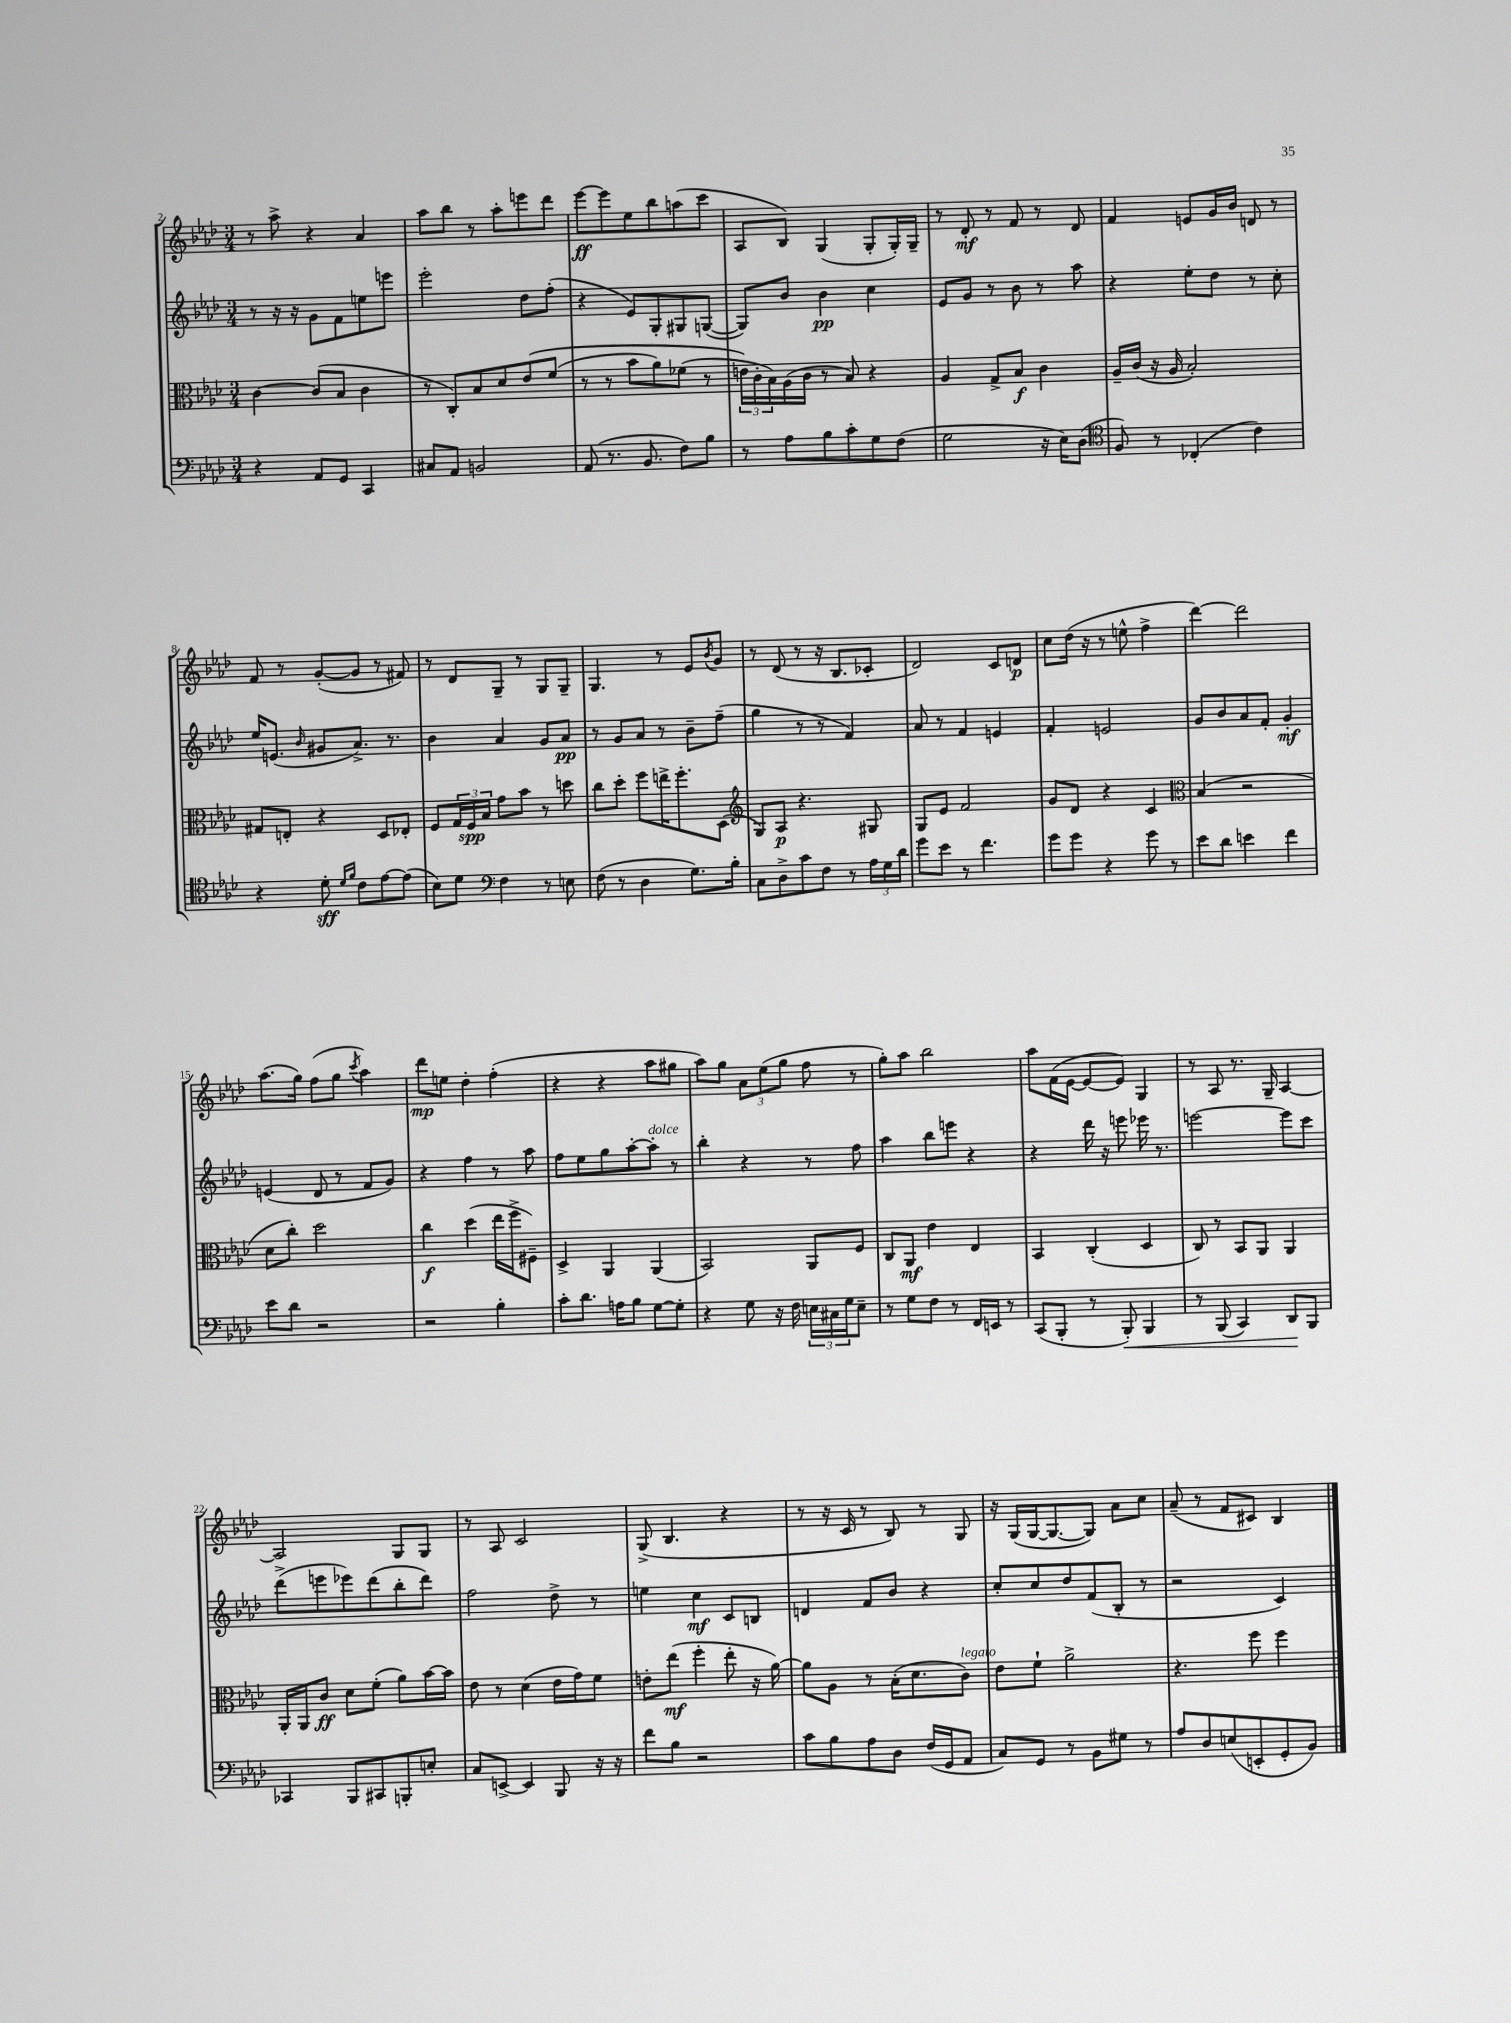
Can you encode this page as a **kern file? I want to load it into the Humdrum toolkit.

**kern	**dynam	**kern	**dynam	**kern	**dynam	**kern	**dynam
*part4	*part4	*part3	*part3	*part2	*part2	*part1	*part1
*staff4	*staff4	*staff3	*staff3	*staff2	*staff2	*staff1	*staff1
*clefF4	*	*clefC3	*	*clefG2	*	*clefG2	*
*k[b-e-a-d-]	*	*k[b-e-a-d-]	*	*k[b-e-a-d-]	*	*k[b-e-a-d-]	*
*M3/4	*	*M3/4	*	*M3/4	*	*M3/4	*
=2	=2	=2	=2	=2	=2	=2	=2
4r	.	[4c\	.	8r	.	8r	.
.	.	.	.	16r	.	8aa-^\	.
.	.	.	.	16r	.	.	.
8AA-/L	.	(8c/L]	.	8g\L	.	4r	.
8GG/J	.	8B-/J	.	8f\	.	.	.
4CC/	.	4c\	.	8een\	.	4a-/	.
.	.	.	.	8eeen\J	.	.	.
=3	=3	=3	=3	=3	=3	=3	=3
8C#X/L	.	8r	.	2eee-'\	.	8aa-\L	.
8AA-/J	.	8C'/L)	.	.	.	8bb-\J	.
2BBn/	.	8B-/	.	.	.	8r	.
.	.	8d-/	.	.	.	8aa-'\L	.
.	.	(8e-/	.	8dd-\L	.	8eeen\	.
.	.	(8f/J	.	(8ff'\J	.	8ddd-\J	.
=4	=4	=4	=4	=4	=4	=4	=4
(8AA-/	.	8r	.	4r	.	[8eee-\L	ff
8.r	.	8r	.	.	.	8eee-\]	.
.	.	8b-\L	.	8e-/L)	.	8ee-\	.
8.BB-/	.	.	.	.	.	.	.
.	.	8a-\)	.	8G'/	.	8bb-\	.
8F\L)	.	(8f-X\J	.	8G#X/	.	(8aan\	.
8B-\J	.	8r	.	([8Gn/J	.	8ccc\J	.
=5	=5	=5	=5	=5	=5	=5	=5
8r	.	24en\LL)	.	8G/L])	.	8A-/L	.
.	.	24c'\	.	.	.	.	.
.	.	24B-\)	.	.	.	.	.
8A-\L	.	(16A-\	.	8b-/J	.	8B-/J)	.
.	.	16c\JJ	.	.	.	.	.
8B-\	.	8r	.	4b-\	pp	(4G/	.
8c'\	.	8B-/)	.	.	.	.	.
8G\	.	4r	.	4cc\	.	8G'/L	.
(8F\J	.	.	.	.	.	16G'/L)	.
.	.	.	.	.	.	16G~/JJ	.
=6	=6	=6	=6	=6	=6	=6	=6
2G\	.	4A-/	.	8e-/L	.	8r	.
.	.	.	.	8g/J	.	8d-'/	mf
.	.	8G^/L	.	8r	.	8r	.
.	.	8B-/J	f	8b-\	.	8f/	.
16r	.	4c\	.	8r	.	8r	.
16E-\KL)	.	.	.	.	.	.	.
(8D-\J	.	.	.	8aa-\	.	8d-/	.
=7	=7	=7	=7	=7	=7	=7	=7
*clefC4	*	*	*	*	*	*	*
8F/)	.	16A-~/LL	.	4r	.	4f/	.
.	.	(16c/JJ	.	.	.	.	.
8r	.	16r	.	.	.	.	.
.	.	16A-/	.	.	.	.	.
(4C-X'/	.	2B-'/)	.	8ee-'\L	.	8en/L	.
.	.	.	.	8dd-\J	.	16g/L	.
.	.	.	.	.	.	16b-/JJ	.
4c\)	.	.	.	8r	.	8dn/	.
.	.	.	.	8cc'\	.	8r	.
!!LO:LB:g=z
=8	=8	=8	=8	=8	=8	=8	=8
4r	.	8G#X/L	.	16ee-/KL	.	8f/	.
.	.	.	.	(8.en/J	.	.	.
.	.	8En'/J	.	.	.	8r	.
.	.	.	.	16qqb-/	.	.	.
8d-'\	sff	4r	.	8g#X/L	.	([8g'/L	.
16qqd-/LL	.	.	.	.	.	.	.
16qqf/JJ	.	.	.	.	.	.	.
8c\L	.	.	.	8.a-^/J)	.	8g/J]	.
[8e-\	.	8D-/L	.	.	.	8r	.
.	.	.	.	8.r	.	.	.
(8e-\J]	.	8E-X'/J	.	.	.	8f#X/)	.
=9	=9	=9	=9	=9	=9	=9	=9
8B-\L)	.	8F/L	.	4b-\	.	8r	.
8d-\J	.	24G/L	.	.	.	8d-/L	.
.	.	24F/	spp	.	.	.	.
.	.	24B-/JJ	.	.	.	.	.
*clefF4	*	*	*	*	*	*	*
4F\	.	8g\L	.	4a-/	.	8G~/J	.
.	.	8b-\J	.	.	.	8r	.
8r	.	8r	.	8g/L	.	8G/L	.
8En\	.	8ddn\	.	8a-/J	pp	8G~/J	.
=10	=10	=10	=10	=10	=10	=10	=10
(8F\	.	8cc\L	.	8r	.	4.G/	.
8r	.	8dd-'\J	.	8g/L	.	.	.
4D-\	.	8ff\L	.	8a-/J	.	.	.
.	.	16een^\K	.	8r	.	8r	.
.	.	8.ff'\	.	.	.	.	.
8.G\L)	.	.	.	8b-~\L	.	8e-/L	.
.	.	.	.	.	.	8qb-/	.
.	.	(8D-\J	.	(8ff~\J	.	8g/J	.
16B-'\Jk	.	.	.	.	.	.	.
=11	=11	=11	=11	=11	=11	=11	=11
*	*	*clefG2	*	*	*	*	*
8C\L	.	8G/L)	.	4gg\	.	8r	.
8D-^\	.	8A-/J	p	.	.	(8d-/	.
8c\	.	4.r	.	8r	.	8r	.
8F\J	.	.	.	8r	.	16r	.
.	.	.	.	.	.	8.B-/L	.
8r	.	.	.	4f/)	.	.	.
24A-\LL	.	8G#X/	.	.	.	8c-X'/J	.
24G\	.	.	.	.	.	.	.
24d-\JJ	.	.	.	.	.	.	.
=12	=12	=12	=12	=12	=12	=12	=12
8g\L	.	8G/L	.	8a-/	.	2d-/)	.
8e-\J	.	8e-/J	.	8r	.	.	.
8r	.	2f/	.	4f/	.	.	.
4.f\	.	.	.	.	.	.	.
.	.	.	.	4en/	.	8c/L	.
.	.	.	.	.	.	8dn/J	p
=13	=13	=13	=13	=13	=13	=13	=13
8g\L	.	8g/L	.	4f'/	.	8cc\L	.
8g\J	.	8d-/J	.	.	.	(16dd-\Jk	.
.	.	.	.	.	.	16r	.
4r	.	4r	.	2en/	.	8r	.
.	.	.	.	.	.	8een^^\	.
8g\	.	4c/	.	.	.	4ff^\	.
8r	.	.	.	.	.	.	.
=14	=14	=14	=14	=14	=14	=14	=14
*	*	*clefC3	*	*	*	*	*
8e-\L	.	(4B-/	.	8g/L	.	[4ddd-\)	.
8d-\J	.	.	.	8b-/	.	.	.
4en\	.	2r	.	8a-/	.	2ddd-\]	.
.	.	.	.	8f'/J	.	.	.
4f\	.	.	.	4g'/	mf	.	.
!!LO:LB:g=z
=15	=15	=15	=15	=15	=15	=15	=15
8e-\L	.	8d-\L	.	(4en/	.	(8.aa-\L	.
8d-\J	.	8cc'\J)	.	.	.	.	.
.	.	.	.	.	.	16gg\Jk)	.
2r	.	2dd-\	.	8d-/	.	(8ff\L	.
.	.	.	.	8r	.	8gg\J	.
.	.	.	.	.	.	8qccc/	.
.	.	.	.	8f/L	.	4aa-\)	.
.	.	.	.	8g/J)	.	.	.
=16	=16	=16	=16	=16	=16	=16	=16
2r	.	4cc\	f	4r	.	8ddd-\L	mp
.	.	.	.	.	.	8een\J	.
.	.	(4dd-\	.	4ff\	.	4dd-'\	.
4B-'\	.	16ee-\LL	.	8r	.	(4ff'\	.
.	.	16ff^\J	.	.	.	.	.
.	.	8F#X~\J)	.	8aa-\	.	.	.
=17	=17	=17	=17	=17	=17	=17	=17
8c'\L	.	4D-^/	.	8ff\L	.	4r	.
8.d-\J	.	.	.	8ee-\	.	.	.
.	.	4AA-/	.	8gg\	.	4r	.
16An\KL	.	.	.	.	.	.	.
8B-\J	.	.	.	[8aa-'\	.	.	.
!	!	!	!	!LO:TX:a:i:t=dolce	!	!	!
[8G\L	.	(4AA-/	.	8aa-'\J]	.	8aa-\L	.
8G'\J]	.	.	.	8r	.	8gg#X\J	.
=18	=18	=18	=18	=18	=18	=18	=18
4r	.	2BB-/)	.	4bb-'\	.	8aa-\L)	.
.	.	.	.	.	.	8gg\J	.
8G\	.	.	.	4r	.	12a-\L	.
.	.	.	.	.	.	(12ee-\	.
16r	.	.	.	.	.	.	.
.	.	.	.	.	.	12gg\J	.
16F\	.	.	.	.	.	.	.
24En\LL	.	8AA-/L	.	8r	.	8ff\	.
24C#X\	.	.	.	.	.	.	.
24G\J	.	.	.	.	.	.	.
8E~\J	.	8F/J	.	8ff\	.	8r	.
=19	=19	=19	=19	=19	=19	=19	=19
8r	.	8C/L	.	4aa-\	.	8gg'\L)	.
8G\L	.	8AA-/J	mf	.	.	8aa-\J	.
8F\J	.	4e-\	.	8bb-\L	.	2bb-\	.
8r	.	.	.	8eeen\J	.	.	.
16FF/LL	.	4E-/	.	4r	.	.	.
16EEn/JJ	.	.	.	.	.	.	.
8r	.	.	.	.	.	.	.
=20	=20	=20	=20	=20	=20	=20	=20
(8CC/L	.	4BB-/	.	4r	.	8aa-\L	.
8BBB-'/J	.	.	.	.	.	(16f\L	.
.	.	.	.	.	.	[16e-\JJ	.
8r	.	(4C'/	.	16ddd-\	.	8e-/L_	.
.	.	.	.	16r	.	.	.
!	!LO:HP:b	!	!	!	!	!	!
8BBB-'/)	<	.	.	8eeen\	.	8e-/J])	.
4BBB-/	.	4D-/	.	16eee-X\	.	4G/	.
.	.	.	.	8.r	.	.	.
=21	=21	=21	=21	=21	=21	=21	=21
8r	.	8C/)	.	[2eeen\	.	8r	.
(8BBB-/	.	8r	.	.	.	8A-/	.
4CC/)	.	8BB-/L	.	.	.	8.r	.
.	.	8AA-/J	.	.	.	.	.
.	.	.	.	.	.	16G~/	.
8DD-/L	.	4AA-/	.	8eee\L]	.	[4A-/	.
8BBB-/J	[	.	.	8ccc\J	.	.	.
!!LO:LB:g=z
=22	=22	=22	=22	=22	=22	=22	=22
4CC-X/	.	16AA-'/LL	.	(8ddd-^\L	.	2A-/]	.
.	.	16AA-/J	.	.	.	.	.
.	.	8c/J	ff	8eeen\	.	.	.
8BBB-/L	.	8d-\L	.	8eee-X\)	.	.	.
8CC#X/	.	(8f'\J	.	(8ddd-\	.	.	.
8BBBn'/	.	8a-\L)	.	8bb-'\	.	8G/L	.
8En'/J	.	[16b-\L	.	8ddd-\J)	.	8G/J	.
.	.	16b-\JJ]	.	.	.	.	.
=23	=23	=23	=23	=23	=23	=23	=23
8C/L	.	8e-\	.	2ff\	.	8r	.
[8EEn^/J	.	8r	.	.	.	8A-/	.
4EE/]	.	(4d-\	.	.	.	2c/	.
8BBB-/	.	16e-\LL	.	8dd-^\	.	.	.
.	.	16g\J)	.	.	.	.	.
16r	.	8f\J	.	8r	.	.	.
16r	.	.	.	.	.	.	.
=24	=24	=24	=24	=24	=24	=24	=24
8f\L	.	8en'\L	.	4een\	.	(8G^/	.
8B-\J	.	(8ee-\J	mf	.	.	4.B-/	.
2r	.	4ff'\	.	4cc\	mf	.	.
.	.	8ee-'\	.	8c/L	.	4r	.
.	.	16r	.	8Bn/J	.	.	.
.	.	[16a-\)	.	.	.	.	.
=25	=25	=25	=25	=25	=25	=25	=25
8c\L	.	8a-\L]	.	4dn/	.	8r	.
8B-\	.	8A-\J	.	.	.	16r	.
.	.	.	.	.	.	16c/	.
8A-\	.	8r	.	8f/L	.	8r	.
8D-\J	.	(16B-'\KL	.	8b-/J	.	8B-/)	.
.	.	8.d-\	.	.	.	.	.
(16F/LL	.	.	.	4r	.	8r	.
16GG/J	.	.	.	.	.	.	.
!	!	!LO:TX:a:i:t=legato	!	!	!	!	!
8AA-/J	.	8c\J)	.	.	.	8G/	.
=26	=26	=26	=26	=26	=26	=26	=26
8C/L)	.	8e-\L	.	8cc'/L	.	16r	.
.	.	.	.	.	.	(16G/LL	.
8GG/J	.	8f`\J	.	8cc/	.	[16G/J	.
.	.	.	.	.	.	8.G/_	.
8r	.	2a-^\	.	8dd-/	.	.	.
8BB-\L	.	.	.	(8f/	.	8G/J])	.
8G#X\J	.	.	.	8B-'/J	.	8a-\L	.
8r	.	.	.	8r	.	8cc\J	.
=27	=27	=27	=27	=27	=27	=27	=27
8A-/L	.	4.r	.	2r	.	(8a-~/	.
8D-/	.	.	.	.	.	8r	.
(8En/	.	.	.	.	.	8f/L	.
8EEn'/	.	8ff\	.	.	.	8c#X/J)	.
8GG'/	.	4ff\	.	4c/)	.	4B-/	.
8BB-/J)	.	.	.	.	.	.	.
==	==	==	==	==	==	==	==
*-	*-	*-	*-	*-	*-	*-	*-
